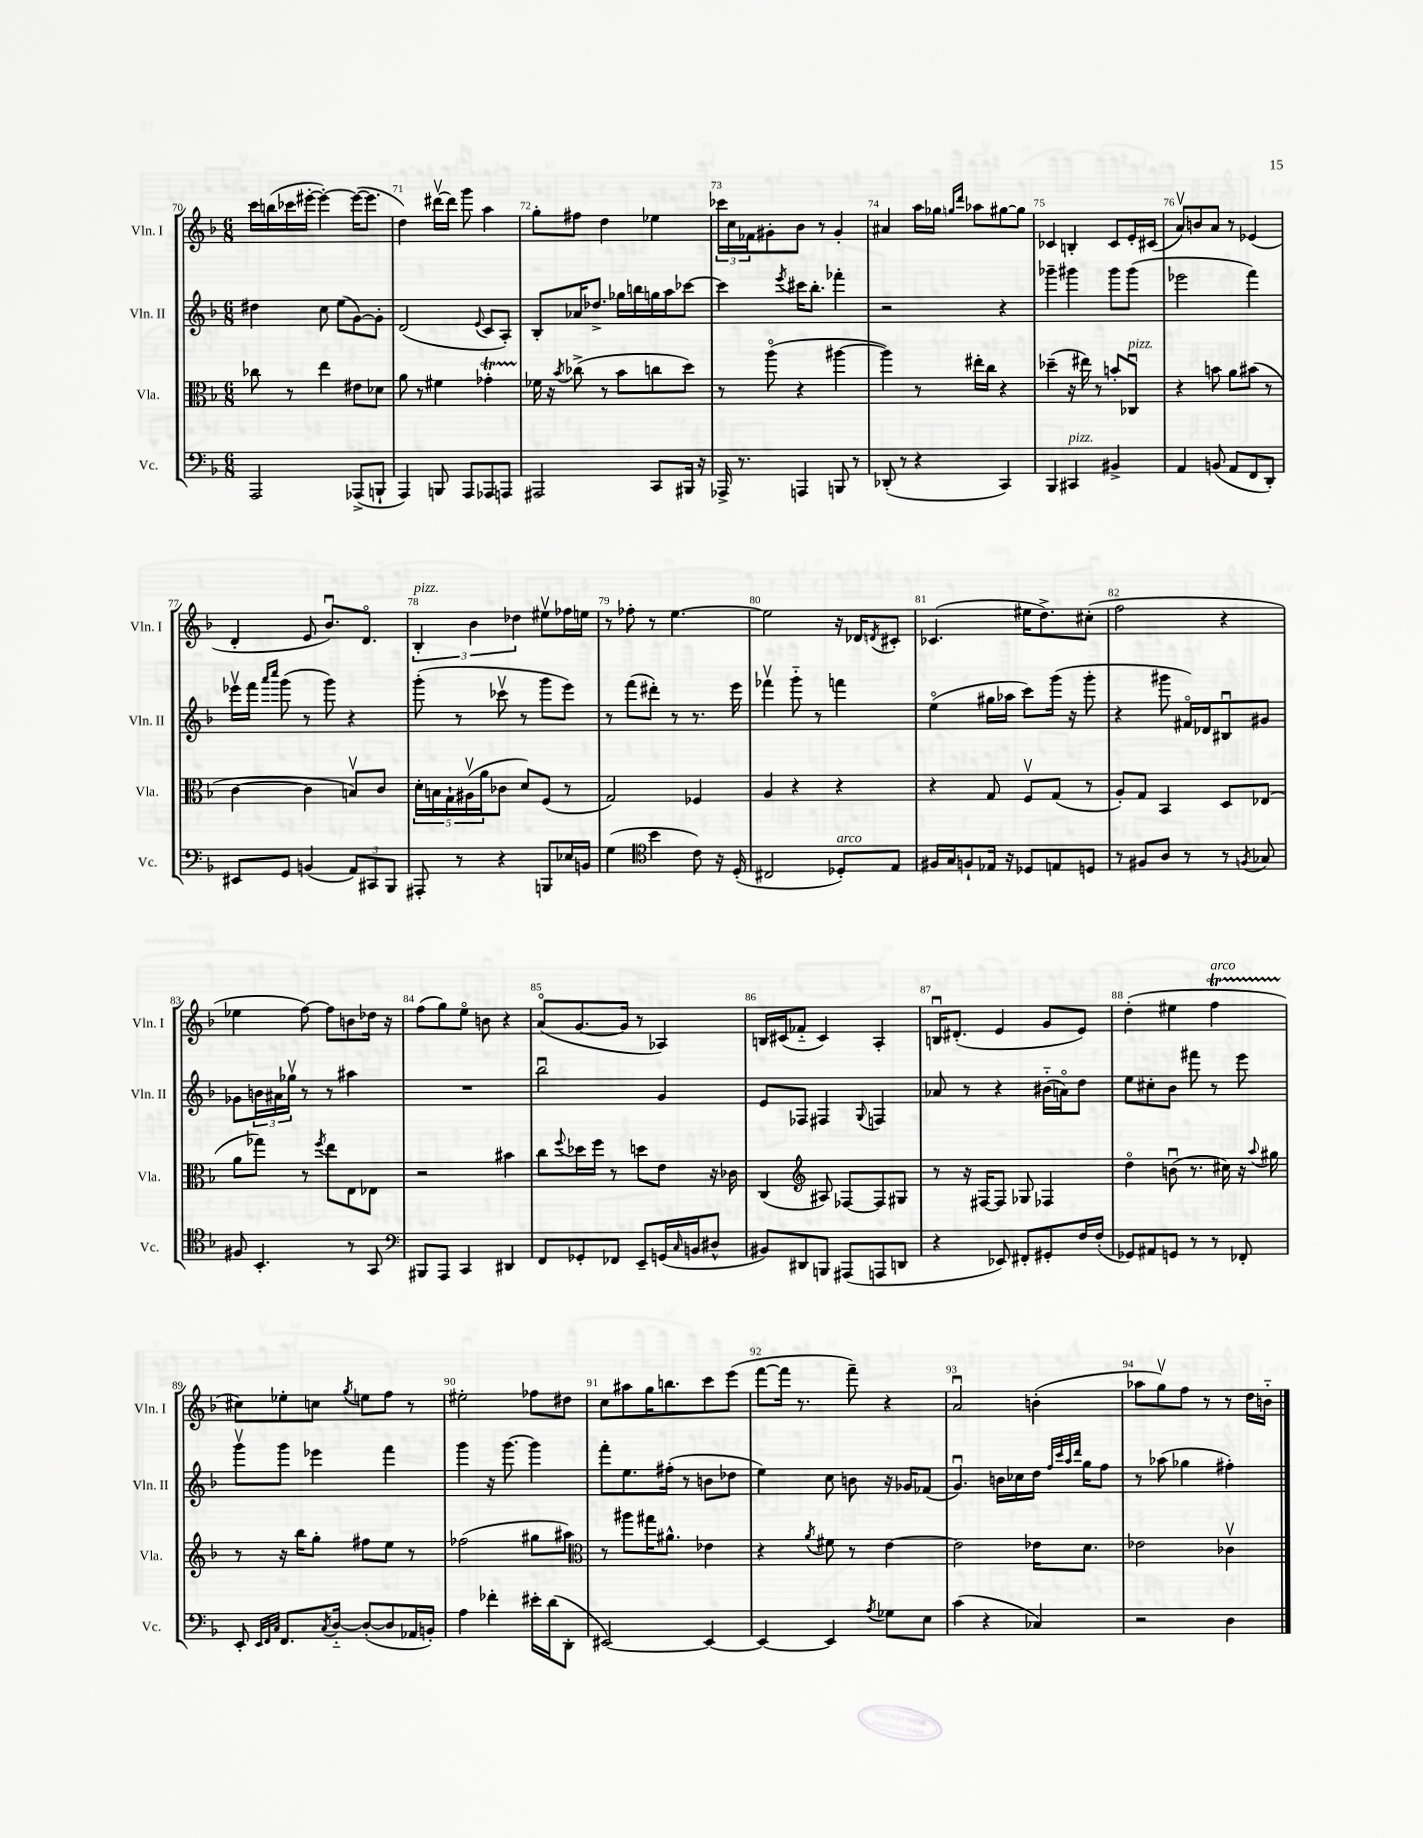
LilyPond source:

<<
\new StaffGroup <<
\new Staff = "s0" \with { instrumentName = "Vln. I" shortInstrumentName = "Vln. I" } {
    \clef treble \key f \major \numericTimeSignature \time 6/8
    c'''16 b''16( ces'''16 eis'''16~-. eis'''4~-.) eis'''16~( eis'''8. |
    d''4) dis'''16~\upbow dis'''16 g'''8 a''4 |
    g''8-. fis''8 d''4 ees''4 |
    \tuplet 3/2 { ces'''16 c''16 fes'16 } gis'8-. bes'8 r8 gis'4-. |
    ais'4 a''16 ges''16 \grace { g''16 d'''16 } aes''8 gis''8~ gis''8 |
    ces'4 b4-. ces'8 e'16-. cis'16( |
    a'8\upbow) b'8 a'8 r8 ees'4( |
    d'4-. e'8 bes'8.\downbow) d'8.\flageolet |
    \tuplet 3/2 { bes4-.^\markup { \italic "pizz." } bes'4 des''4 } eis''8\upbow fes''16 e''16 |
    r8 fes''8-. r8 e''4.~ |
    e''2 r16 des'16 \acciaccatura { d'8 } cis'8-. |
    ces'4.( eis''16 d''8.->) cis''8-.( |
    f''2 r4 |
    ees''4 f''8~) f''8 b'8 des''16 r16 |
    f''8( g''8) e''8\flageolet b'8 r4 |
    a'8\flageolet( g'8.~ g'16 r8 aes4) |
    b16 cis'16( fes'8-_ cis'4) a4-. |
    b16\downbow dis'8.-.( e'4 g'8 e'8) |
    d''4-.( eis''4 f''4\startTrillSpan^\markup { \italic "arco" } |
    cis''8\stopTrillSpan) ees''8-. c''8 \acciaccatura { g''8 } e''8 f''8 r8 |
    eis''2-. fes''8 dis''8 |
    c''8 ais''8 g''16 b''8. c'''8 e'''8( |
    f'''8~ f'''16 r8. f'''8--) r4 |
    a'2\downbow b'4-.( |
    aes''8 g''8\upbow) f''8 r8 r8 d''16 b'16-_ \bar "|." |
}
\new Staff = "s1" \with { instrumentName = "Vln. II" shortInstrumentName = "Vln. II" } {
    \clef treble \key f \major \numericTimeSignature \time 6/8
    dis''4 c''8 e''8( g'8~) g'8-. |
    d'2( \appoggiatura { e'8 } c'8 a8-.) |
    bes8-. aes'16 des''8.-> ges''16 b''16 g''16 a''16 ces'''8~ |
    ces'''4 \acciaccatura { e'''8 } cis'''16 bes''8.-. fes'''4-. |
    r2 r4 |
    ges'''4-- gis'''4 gis'''8 gis'''8( |
    ees'''2 f'''4) |
    ees'''16\upbow f'''16 \grace { a'''16 c''''16 } g'''8( r8 g'''8) r4 |
    g'''8-.( r8 ces'''8\upbow r8 g'''8 e'''8) |
    r8 f'''8( dis'''8-.) r8 r8. e'''16 |
    fes'''4\upbow g'''8-_ r8 f'''4 |
    e''4\flageolet( gis''16 aes''16 c'''8) g'''16( r16 g'''8-. |
    r4 gis'''8 fis'16\flageolet) des'16 bis8\downbow gis'8 |
    ges'8 \tuplet 3/2 { b'16 ais'16 ges''16\upbow } r8 r8 ais''4 |
    R2. |
    bes''2\downbow g'4 |
    e'8 fes8 fis4 \appoggiatura { g8 } f4 |
    aes'8 r8 r4 bis'16-_( a'16\flageolet) d''8 |
    e''8 cis''8-. bes'8 fis'''8 r8 e'''8 |
    g'''8\upbow g'''8 ees'''4 f'''4 |
    g'''4 r16 g'''8.~ g'''4 |
    f'''8-. e''8. fis''16-.( r8 b'8 des''8 |
    e''4) c''8 b'8 r16 ges'16 fes'8( |
    g'4.\downbow) b'16 ces''16 d''16 \grace { f''32 c'''32 a''32 d'''32 } g''16 f''8 |
    r8 aes''8( ges''4 fis''4-.) \bar "|." |
}
\new Staff = "s2" \with { instrumentName = "Vla." shortInstrumentName = "Vla." } {
    \clef alto \key f \major \numericTimeSignature \time 6/8
    ces''8 r8 e''4 eis'8 des'8 |
    a'8 r8 fis'4 ges'4-.\startTrillSpan |
    fes'16\stopTrillSpan r16 \acciaccatura { bes'8 } ces''8->( r8 bes'8 c''8 d''8) |
    r8 a''8\flageolet( r4 ais''4~ |
    ais''4) r8 eis''16-. c''16 r4 |
    des''4--( r16 eis''16) r8 b'8-. ces8\downbow^\markup { \italic "pizz." } |
    r4 b'8 a'8 bis'8( r8 |
    c'4~ c'4 b8\upbow) c'8 |
    \tuplet 5/4 { d'16-. b16 g16-! ais16\upbow( a'16 } ces'8 d'8) f8( r8 |
    g2) fes4 |
    a4 r4 r4 |
    r4 g8 f8\upbow g8( r8 |
    a8-.) g8 bes,4 d8 ees8( |
    a'8 ges''8) r8 \acciaccatura { f''8 } e''8 e8 ees8 |
    r2 bis'4 |
    c''8 \appoggiatura { f''8 } des''16 f''16 r8 d''8 e'8 r16 ces'16 |
    c4( \clef treble ais8) fes8~ fes8 gis8 |
    r8 r16 fis16~ fis8 ges8 fes4 |
    d''4\flageolet b'8\downbow( r8. cis''16) r16 \appoggiatura { a''8 } gis''16 |
    r8 r16 bes''16 g''8-. fis''8 e''8 r8 |
    fes''2( gis''8 ais''8) |
    \clef alto r8 ais''8 gis''16 ais'8.-^ ees'4 |
    r4 \acciaccatura { a'8 } fis'8 r8 e'4~ |
    e'2 ees'16 d'8. |
    ees'2 ces'4\upbow \bar "|." |
}
\new Staff = "s3" \with { instrumentName = "Vc." shortInstrumentName = "Vc." } {
    \clef bass \key f \major \numericTimeSignature \time 6/8
    a,,2 aes,,8->( b,,8-! |
    a,,4) b,,8 a,,8 aes,,8 a,,8 |
    ais,,2 c,8 bis,,16 r16 |
    aes,,16-> r8. a,,4 b,,8 r8 |
    des,8-.( r8 r4 c,4) |
    bes,,4 cis,4^\markup { \italic "pizz." } bis,4-> |
    a,4 b,8( a,8 f,8 d,8-.) |
    eis,8 g,8 b,4( \tuplet 3/2 { a,8) cis,8 bes,,8 } |
    ais,,8-. r8 r4 b,,8 ees16 b,16 |
    g4( \clef tenor bes'4 c'8) r16 d16-.( |
    cis2 des8-.^\markup { \italic "arco" }) e8 |
    fis16 g16 f8-! ees16 r16 des8 e8 d8 |
    r8 fis8 a8 r8 r8 \acciaccatura { f8 } ges8 |
    fis8 bes,4.-. r8 g,8 |
    \clef bass bis,,8 a,,8 c,4 dis,4 |
    f,8 ges,8-. fes,8 e,8-- g,16( \grace { c16 } b,16 dis8-^ |
    bis,8) dis,8 b,,8 ais,,8( a,,8 d,8 |
    r4 ees,8) fis,8-. gis,8-. f16 f16-.( |
    ges,8) ais,8 g,8 r8 r8 fes,8-. |
    e,8-. \grace { e,32 f,32 c32 } f,8. \acciaccatura { c8 } d16~-_ d8~-.( d8 aes,16 b,16-.) |
    a4 fes'4-. eis'16-. d'16( d,8-. |
    eis,2~) eis,4~ |
    eis,4~ eis,4 \acciaccatura { a8 } ges8 e8 |
    c'4( r4 ces4) |
    r2 d4 \bar "|." |
}
>>
>>
\layout { \context { \Score currentBarNumber = #70 \override BarNumber.break-visibility = ##(#f #t #t) barNumberVisibility = #all-bar-numbers-visible } }
